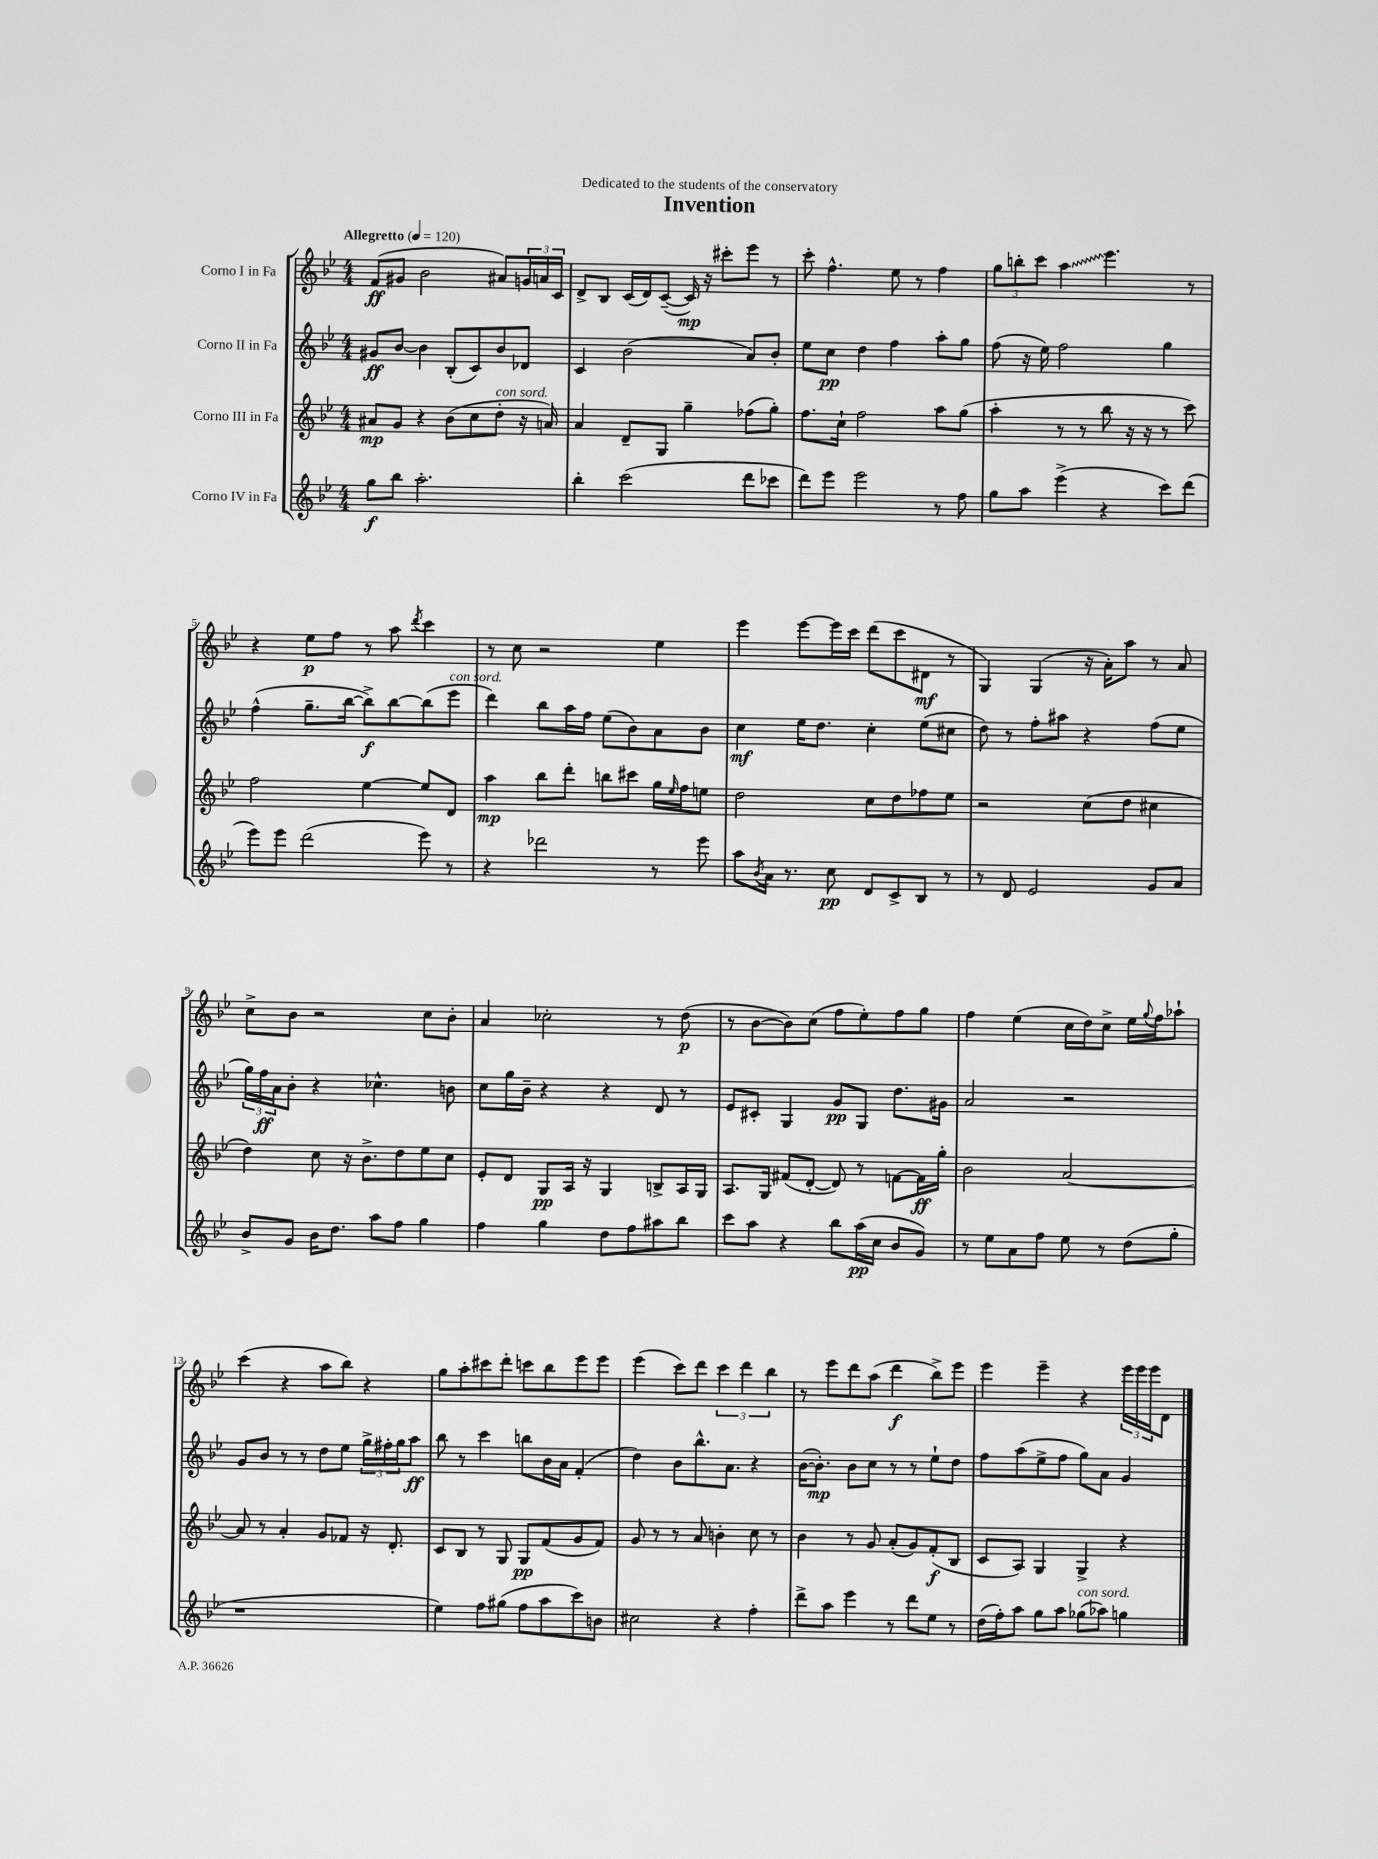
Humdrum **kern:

**kern	**kern	**kern	**kern
*staff4	*staff3	*staff2	*staff1
*clefG2	*clefG2	*clefG2	*clefG2
*k[b-e-]	*k[b-e-]	*k[b-e-]	*k[b-e-]
*M4/4	*M4/4	*M4/4	*M4/4
*MM120	*MM120	*MM120	*MM120
8gg	8a#	8g#	(8f
8bb-	8g	[8b-	8g#
2.aa'	4r	4b-]	2b-
.	(8b-	(8B-'	.
.	8cc	8c)	.
.	8dd'	8b-	8a#)
.	16r	8d-	24g
.	.	.	24a
.	16a)	.	.
.	.	.	24c
=	=	=	=
4bb-'	4a	4c	8d^
.	.	.	8B-
(2ccc	8d~	(2b-	(16c
.	.	.	16d)
.	8G	.	([8c~
.	4gg~	.	16c])
.	.	.	16r
.	.	.	8ccc#'
8ddd	(8ff-	8a)	8eee-
8ccc-	8gg')	8b-'	8r
=	=	=	=
8ddd)	8.ff	8ee-	8ccc'
8eee-	.	8cc	4.ff^^
.	16cc`	.	.
2eee-	2ff	4dd	.
.	.	4ff	8ee-
.	.	.	8r
8r	8aa	8aa'	4ff
8ff	(8gg	8gg	.
=	=	=	=
8gg	4aa'	(8ff	12gg
.	.	.	12bb'
8aa	.	16r	.
.	.	.	12ccc
.	.	16ee-)	.
(4eee-^	8r	2ff	4aa
.	8r	.	.
4r	8bb-	.	4.eee-
.	16r	.	.
.	16r	.	.
8ccc)	8r	4gg	.
(8ddd	8ccc)	.	8r
=	=	=	=
8eee-)	2ff	(4ff^^	4r
8eee-	.	.	.
(2ddd	.	8.gg~	8ee-
.	.	.	8ff
.	.	[16bb-	.
.	[4ee-	8bb-^])	8r
.	.	[8bb-	8aa
.	.	.	8qddd
8eee-)	8ee-]	(8bb-]	4ccc
8r	8d	8eee-	.
=	=	=	=
4r	4aa	4ddd)	8r
.	.	.	8cc
2ddd-	8bb-	8bb-	2r
.	8ddd'	16aa	.
.	.	16ff	.
.	8bb	(8ee-	.
.	8ccc#	8b-)	.
8r	16gg	8a	4ee-
.	16qqee-	.	.
.	16ff	.	.
8eee-	8ee	8b-	.
=	=	=	=
8aa	2dd	4cc	4eee-
8qb-	.	.	.
16a	.	.	.
8.r	.	.	.
.	.	16ee-	[8eee-
.	.	8.dd	.
8cc	.	.	16eee-]
.	.	.	16ccc
8d	8cc	4cc'	(8ddd
8c^	8dd	.	8ccc
8B-	8ff-	(8ee-	8d#
8r	8ee-	8cc#	8r
=	=	=	=
8r	2r	8dd)	4G)
8d	.	8r	.
2e-	.	8ff'	(4G
.	.	8aa#	.
.	(8cc	4r	16r
.	.	.	16a')
.	8dd	.	8aa
8g	4cc#	(8ff	8r
8a	.	8ee-	8a
=	=	=	=
8b-^	4dd)	24gg)	8cc^
.	.	24ff	.
.	.	24a	.
8g	.	8b-'	8b-
16b-	8cc	4r	2r
8.dd	.	.	.
.	16r	.	.
.	8.b-^	.	.
8aa	.	4.cc-^^	.
8ff	8dd	.	.
4gg	8ee-	.	8cc
.	8cc	8b	8b-'
=	=	=	=
4ff	8e-'	8cc	4a
.	8d	16gg	.
.	.	16b-~	.
4gg	8G	4r	2cc-'
.	16A	.	.
.	16r	.	.
8dd	4G	4r	.
8ff	.	.	.
8aa#	8B^	8d	8r
8bb-	16A	8r	(8dd
.	16G	.	.
=	=	=	=
8ccc	8.A	8e-	8r
8aa	.	8c#'	[8b-
.	16G	.	.
4r	(8f#	4G	8b-])
.	[8d'	.	(8cc
8bb-	8d])	8g	8ff
(16aa	8r	8G	8ee-')
16cc	.	.	.
8b-	[8f	8.dd	8ff
8g)	16f]	.	8gg
.	16gg'	16g#	.
=	=	=	=
8r	2b-	2a	4ff
8ee-	.	.	.
8a	.	.	(4ee-
8ff	.	.	.
8ee-	[2a	2r	16cc
.	.	.	16dd)
8r	.	.	8cc^
(8dd	.	.	16ee-
.	.	.	8qqgg
.	.	.	16ff
8gg'	.	.	8aa-`
=	=	=	=
1r	8a]	8g	(4ccc
.	8r	8b-	.
.	4a'	8r	4r
.	.	8r	.
.	8g	8dd	8aa
.	8f-	8ee-	8bb-)
.	16r	24gg^	4r
.	.	24ff#'	.
.	8.d'	.	.
.	.	24gg	.
.	.	8aa	.
=	=	=	=
4ee-)	8c	8bb-	8gg
.	8B-	8r	8aa'
8ff	8r	4ccc	8ccc#
(8gg#	8G	.	8ddd'
8ff	8G	8bb	8ccc
8aa	(8f	16b-	8bb-
.	.	16a	.
8ccc)	8g	(4f'	8eee-
8b	8f)	.	8eee-
=	=	=	=
2cc#	8g	4dd)	(4eee-
.	8r	.	.
.	8r	8b-	8ccc)
.	8a	8.bb-^^	8ddd
4r	4b'	.	6ccc
.	.	8.a	.
.	.	.	6ddd
4ff'	8cc	4r	.
.	.	.	6bb-
.	8r	.	.
=	=	=	=
8ddd^	4b-	([16b-	8r
.	.	8.b-'])	.
8aa	.	.	8eee-
4eee-	8r	8b-	8ddd
.	8g	8cc	(8aa
8r	(8a'	8r	4ddd
8ddd	8g)	8r	.
8ee-	(8f'	8ee-`	8bb-^)
8r	8B-	8dd	8eee-
=	=	=	=
(16dd	8c	8ff	4eee-
16ff')	.	.	.
8aa	8A)	(8aa	.
8gg	4G	8ee-^	4eee-~
8aa	.	8ff	.
(8gg-	4G^	8gg)	4r
8aa-)	.	8a	.
4gg	4r	4g	24eee-
.	.	.	24eee-
.	.	.	24eee-
.	.	.	8d
==	==	==	==
*-	*-	*-	*-
